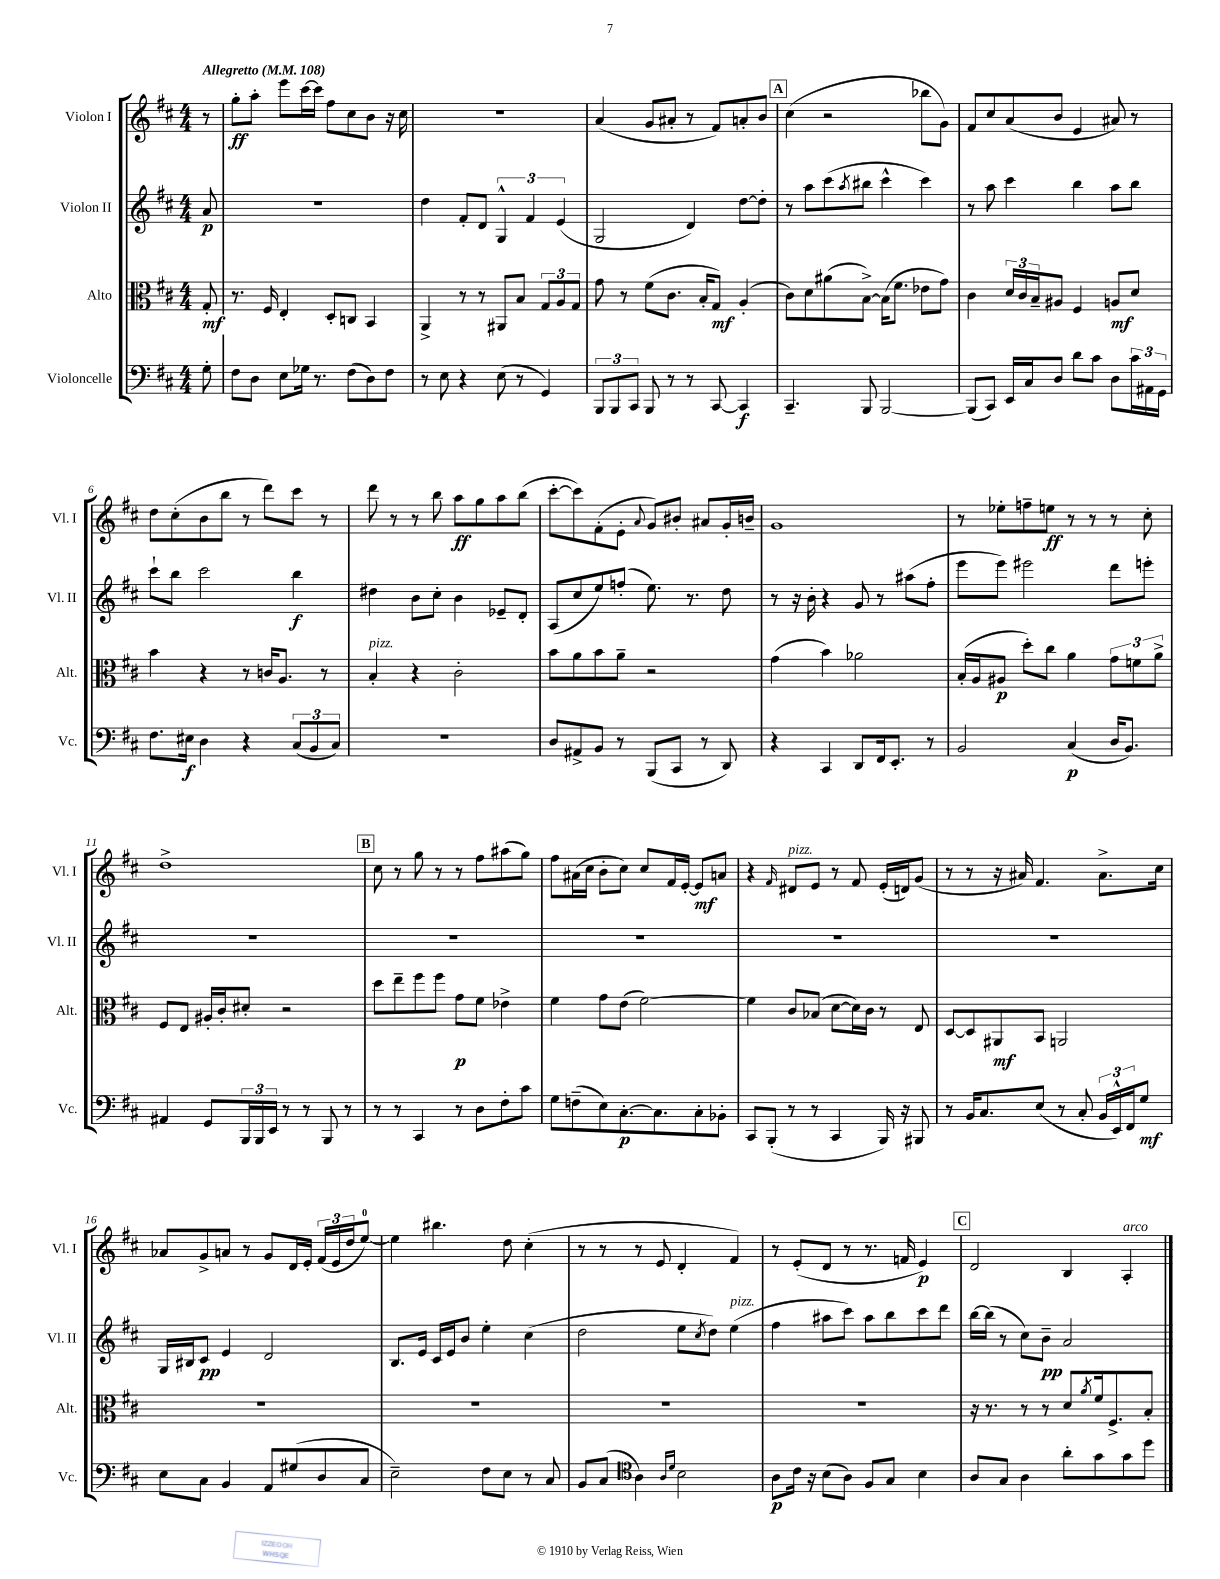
<<
\new StaffGroup <<
\new Staff = "s0" \with { instrumentName = "Violon I" shortInstrumentName = "Vl. I" } {
    \clef treble \key d \major \numericTimeSignature \time 4/4 \partial 8 \tempo "Allegretto" 4 = 108
    r8 |
    g''8-.\ff a''8-. e'''8 cis'''16~ cis'''16 fis''8 cis''8 b'8 r16 cis''16 |
    R1 |
    a'4( g'8 ais'8-. r8 fis'8) a'8-. b'8 |
    \mark \markup { \box "A" } cis''4( r2 bes''8 g'8) |
    fis'8 cis''8 a'8( b'8 e'4 ais'8) r8 |
    d''8 cis''8-.( b'8 b''8 r8 d'''8) cis'''8 r8 |
    d'''8 r8 r8 b''8 a''8\ff g''8 a''8 b''8( |
    cis'''8~-. cis'''8) fis'8-.( e'8-. \appoggiatura { a'8 } g'8) bis'8-. ais'8 g'16-. b'16-- |
    g'1 |
    r8 ees''8-. f''8-- e''8\ff r8 r8 r8 cis''8-. |
    d''1-> |
    \mark \markup { \box "B" } cis''8 r8 g''8 r8 r8 fis''8 ais''8( g''8) |
    fis''8 ais'16( cis''16 b'8-. cis''8) cis''8 fis'16 e'16~-. e'8\mf a'8 |
    r4 \grace { fis'16 } dis'8^\markup { \italic "pizz." } e'8 r8 fis'8 e'16-.( d'16) g'8( |
    r8 r8 r16 ais'16) fis'4. ais'8.-> cis''16 |
    aes'8 g'8-> a'8 r8 g'8 d'16 e'16-. \tuplet 3/2 { fis'16( e'16 d''16 } e''8-0~) |
    e''4 bis''4. d''8 cis''4-.( |
    r8 r8 r8 e'8 d'4-. fis'4) |
    r8 e'8-.( d'8 r8 r8. f'16 e'4\p) |
    \mark \markup { \box "C" } d'2 b4 a4-.^\markup { \italic "arco" } \bar "|." |
}
\new Staff = "s1" \with { instrumentName = "Violon II" shortInstrumentName = "Vl. II" } {
    \clef treble \key d \major \numericTimeSignature \time 4/4 \partial 8
    a'8\p |
    R1 |
    d''4 fis'8-. d'8 \tuplet 3/2 { g4-^ fis'4 e'4( } |
    g2 d'4) d''8~ d''8-. |
    \mark \markup { \box "A" } r8 a''8 cis'''8( \acciaccatura { a''8 } bis''8 cis'''4-^ cis'''4) |
    r8 a''8 cis'''4 b''4 a''8 b''8 |
    cis'''8-! b''8 cis'''2 b''4\f |
    dis''4 b'8 cis''8-. b'4 ees'8-- d'8-. |
    a8( cis''8 e''8) f''8-.( e''8.) r8. d''8 |
    r8 r16 b'16-. r4 g'8 r8 ais''8( fis''8-. |
    e'''8 e'''8) eis'''2 d'''8 e'''8-. |
    R1 |
    \mark \markup { \box "B" } R1 |
    R1 |
    R1 |
    R1 |
    g16 bis16 cis'8\pp e'4 d'2 |
    b8. e'16 cis'16 e'16 b'8 e''4-. cis''4( |
    d''2 e''8 \acciaccatura { cis''8 } d''8) e''4^\markup { \italic "pizz." }( |
    fis''4 ais''8 cis'''8) ais''8 b''8 cis'''8 d'''8 |
    \mark \markup { \box "C" } b''16~ b''16( r8 cis''8) b'8--\pp a'2 \bar "|." |
}
\new Staff = "s2" \with { instrumentName = "Alto" shortInstrumentName = "Alt." } {
    \clef alto \key d \major \numericTimeSignature \time 4/4 \partial 8
    g8-.\mf |
    r8. fis16 e4-. d8-. c8 b,4 |
    a,4-> r8 r8 ais,8 b8 \tuplet 3/2 { g8 a8 g8 } |
    g'8 r8 fis'8( cis'8. b16-. g8\mf) a4-.( |
    \mark \markup { \box "A" } cis'8) d'8 ais'8( b8~->) b16( fis'8. ees'8 g'8) |
    cis'4 \tuplet 3/2 { d'16 cis'16 b16-- } ais8 fis4 a8\mf d'8 |
    b'4 r4 r8 c'16 a8. r8 |
    b4-.^\markup { \italic "pizz." } r4 cis'2-. |
    b'8 a'8 b'8 a'8-- r2 |
    g'4( b'4) aes'2 |
    b16-.( a16 ais8\p d''8-.) cis''8 a'4 \tuplet 3/2 { g'8 f'8 a'8-> } |
    fis8 e8 ais16-. cis'16-. dis'8-. r2 |
    \mark \markup { \box "B" } d''8 e''8-- fis''8 fis''8 g'8\p fis'8 ees'4-> |
    fis'4 g'8 e'8( fis'2~) |
    fis'4 cis'8 bes8( d'8~ d'16) cis'16 r8 e8 |
    d8~ d8 ais,8\mf b,8 a,2 |
    R1 |
    R1 |
    R1 |
    R1 |
    \mark \markup { \box "C" } r16 r8. r8 r8 d'8 \acciaccatura { a'8 } fis'16 fis8.-> b8-. \bar "|." |
}
\new Staff = "s3" \with { instrumentName = "Violoncelle" shortInstrumentName = "Vc." } {
    \clef bass \key d \major \numericTimeSignature \time 4/4 \partial 8
    g8-. |
    fis8 d8 e8 ges16 r8. fis8( d8) fis8 |
    r8 e8 r4 e8( r8 g,4) |
    \tuplet 3/2 { b,,8 b,,8 cis,8 } b,,8 r8 r8 cis,8~ cis,4\f |
    \mark \markup { \box "A" } cis,4.-- b,,8 b,,2~ |
    b,,8( cis,8) e,16 cis16 d8 d'8 cis'8 d8 \tuplet 3/2 { cis'16 ais,16 g,16 } |
    fis8. eis16\f d4 r4 \tuplet 3/2 { cis8( b,8 cis8) } |
    R1 |
    d8 ais,8-> b,8 r8 b,,8( cis,8 r8 d,8) |
    r4 cis,4 d,8 fis,16 e,8.-. r8 |
    b,2 cis4\p( d16 b,8.) |
    ais,4 g,8 \tuplet 3/2 { b,,16 b,,16 e,16 } r8 r8 b,,8 r8 |
    \mark \markup { \box "B" } r8 r8 cis,4 r8 d8 fis8-. cis'8 |
    g8 f8--( e8) cis8.~-.\p cis8. cis8-. bes,8-. |
    cis,8 b,,8-.( r8 r8 cis,4 b,,16) r16 bis,,8 |
    r8 b,16 cis8. e8( r8 cis8-. \tuplet 3/2 { b,16 e,16-^) fis,16 } g8\mf |
    e8 cis8 b,4 a,8 gis8( d8 cis8 |
    e2--) fis8 e8 r8 cis8 |
    b,8 cis8( \clef tenor a4) \grace { a16 d'16 } b2 |
    a8\p cis'16 r16 b8( a8) fis8 g8 b4 |
    \mark \markup { \box "C" } a8 g8 a4 a'8-. g'8 g'8 d''8 \bar "|." |
}
>>
>>
